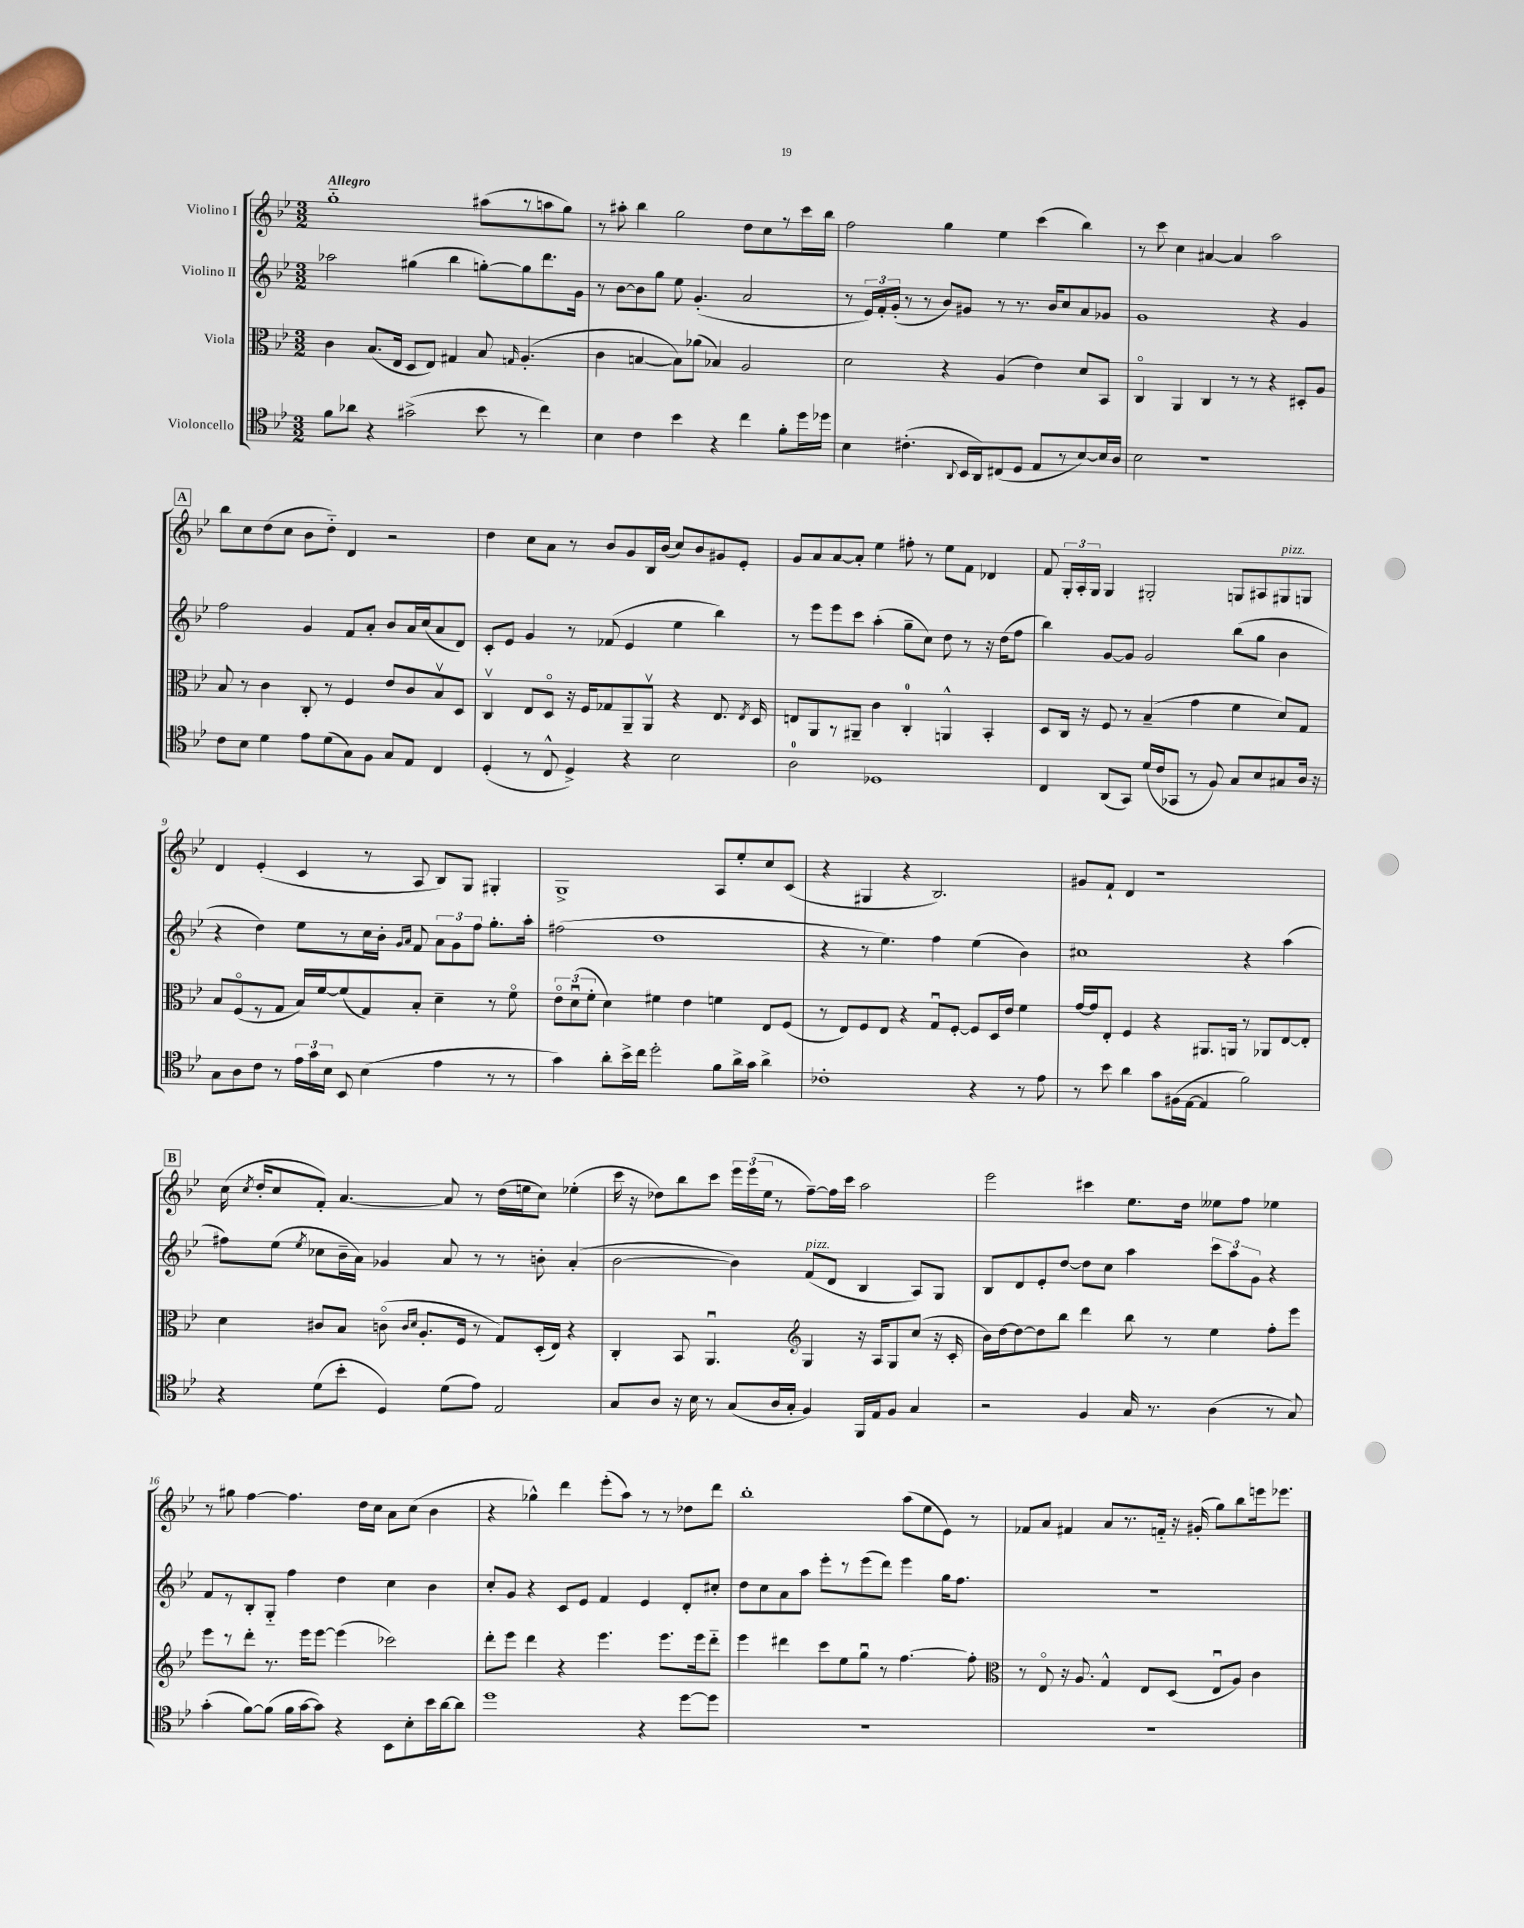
<<
\new StaffGroup <<
\new Staff = "s0" \with { instrumentName = "Violino I" } {
    \clef treble \key bes \major \numericTimeSignature \time 3/2 \tempo "Allegro"
    \autoBeamOff g''1-_ ais''8[( r8 a''8 g''8]) |
    r8 ais''8-. bes''4 g''2 d''8[ c''8 r8 c'''16 bes''16] |
    f''2 g''4 ees''4 c'''4( bes''4) |
    r8 c'''8 c''4 ais'4~ ais'4 a''2 |
    \mark \markup { \box "A" } bes''8[ c''8 d''8( c''8] bes'8[ d''8]-_) d'4 r2 |
    d''4 c''8[ a'8] r8 bes'8[ g'8 bes16 bes'16]( c''8[) bes'8 gis'8 ees'8]-. |
    g'8[ a'8 a'8~ a'8]-. ees''4 fis''8-. r8 ees''8[ f'8] des'4 |
    f'8 \tuplet 3/2 { g16[-. a16-. g16] } g4 gis2-. g8[ ais8 gis8^\markup { \italic "pizz." } g8] |
    d'4 ees'4-.( c'4 r8 a8 bes8[) g8] gis4-. |
    g1-> a8[ ees''8-. c''8 c'8]( |
    r4 gis4 r4 bes2.) |
    gis'8[ f'8]-! d'4 r1 |
    \mark \markup { \box "B" } c''16( \acciaccatura { c''8 } d''16[-. c''8 f'8]-.) a'4.~ a'8 r8 d''16[( e''16 c''8]) ees''4-.( |
    c'''16 r16 des''8[) bes''8 c'''8] \tuplet 3/2 { ees'''16[ ees'''16( ees''16] } r8 f''8[~--) f''16 c'''16] a''2 |
    ees'''2 cis'''4 ees''8.[ d''16] eeses''8[ f''8] ees''4 |
    r8 gis''8 f''4~ f''4. d''16[ c''16] a'8[ c''8]( bes'4 |
    r4 ges''4-^) d'''4 ees'''8[-.( a''8]) r8 r8 des''8[ d'''8] |
    bes''1-. a''8[( ees''8 ees'8]) r8 |
    fes'8[ a'8] fis'4 a'8[ r8. f'16]-_ r16 gis'16-.( g''8[) bes''8 e'''16 ees'''8.] \bar "|." |
}
\new Staff = "s1" \with { instrumentName = "Violino II" } {
    \clef treble \key bes \major \numericTimeSignature \time 3/2
    \autoBeamOff aes''2 gis''4( bes''4 g''8[~-.) g''8 d'''8. g'16] |
    r8 bes'8[~ bes'8 g''8] ees''8 g'4.-.( a'2 |
    r8 \tuplet 3/2 { ees'16[) f'16-. g'16]-.( } r8 r8 bes'8[) gis'8] r8 r8. bes'16[ c''8 a'8 ges'8] |
    g'1 r4 g'4 |
    \mark \markup { \box "A" } f''2 g'4 f'8[ a'8]-. bes'8[ a'16 c''16( a'8 d'8]) |
    c'8[-. ees'8] g'4 r8 fes'8( ees'4 ees''4 bes''4) |
    r8 ees'''8[ ees'''8 c'''8] a''4-.( g''8[-- c''8]) d''8 r8 r16 d''16[( f''8] |
    bes''4) g'8[~ g'8] g'2 bes''8[( g''8] bes'4 |
    r4 d''4) ees''8[ r8 c''16 bes'16]-. \grace { g'16[ a'16] } f'8 \tuplet 3/2 { a'8[ g'8 f''8] } g''8.[-. a''16]-. |
    fis''2( d''1 |
    r4 r8 ees''4.) f''4 ees''4( bes'4) |
    cis''1 r4 a''4( |
    \mark \markup { \box "B" } fis''8[) ees''8]( \acciaccatura { ees''8 } ces''8[ bes'16-- a'16]) ges'4 a'8 r8 r8 b'8-. a'4-.( |
    bes'2~ bes'4) f'8[^\markup { \italic "pizz." }( d'8] bes4 a8[) g8] |
    bes8[ d'8 ees'8-. d''8]~ d''8[ c''8] a''4 \tuplet 3/2 { c'''8[ a''8 g'8] } r4 |
    f'8[ r8 bes8-. g8]-_ f''4 d''4 c''4 bes'4 |
    c''8[-. g'8] r4 c'8[ ees'8] f'4 ees'4 d'8[-. cis''8]-. |
    d''8[ c''8 a'8 a''8] ees'''8[-. r8 ees'''8( d'''8]) ees'''4 g''16[ f''8.] |
    R1. \bar "|." |
}
\new Staff = "s2" \with { instrumentName = "Viola" } {
    \clef alto \key bes \major \numericTimeSignature \time 3/2
    \autoBeamOff c'4 bes8.[( ees16] d8[ ees8]) gis4 bes8 \grace { g16 } a4.-.( |
    c'4 b4~ b8[) aes'8]( bes4) a2 |
    d'2 r4 a4( ees'4) d'8[ bes,8] |
    c4\flageolet a,4 c4 r8 r8 r4 dis8[-. a8] |
    \mark \markup { \box "A" } bes8 r8 c'4 c8-. r8 f4 ees'8[ c'8 bes8\upbow d8] |
    c4\upbow ees8[ d8]\flageolet r16 f16[ ges8 a,8-- a,8]\upbow r4 ees8. \acciaccatura { ees8 } d16 |
    e8[ a,8 r8 ais,8]-- c'4 c4-0-. a,4-^ bes,4-. |
    d8[ c16] r16 f8 r8 bes4--( g'4 f'4 d'8[) g8] |
    bes8[ f8\flageolet( r8 g8] bes16[) f'16~ f'8( g8) bes8]-. d'4-- r8 f'8\flageolet |
    \tuplet 3/2 { ees'8[\flageolet d'8\downbow( f'8]-. } d'4) fis'4 ees'4 f'4 ees8[ f8]( |
    r8 ees8[) f8 ees8] r4 g8[\downbow f8]~-. f8[ d16 ees'16] f'4 |
    g'16[~ g'16 ees8]-. f4 r4 ais,8.[ a,16] r8 aes,8[ ees8~ ees8]-. |
    \mark \markup { \box "B" } d'4 cis'8[ bes8] c'8\flageolet( \grace { c'16[ d'16] } a8.[-. f16] r8 g8[) d16-.( ees16]) r4 |
    c4-. bes,8 a,4.\downbow \clef treble g4 r16 a16[ g8 c''8]( r16 c'16-. |
    bes'16[) d''16~ d''8~ d''8 bes''8] d'''4 bes''8 r8 ees''4 f''8[-. ees'''8] |
    ees'''8[ r8 d'''8]-. r8. ees'''16[ ees'''8]~ ees'''4( ces'''2) |
    d'''8[-. ees'''8] d'''4 r4 ees'''4. ees'''8.[ ees'''16 d'''8]-_ |
    ees'''4 dis'''4 c'''8[ ees''8 g''8]\downbow r8 f''4.~ f''8-. |
    \clef alto r8 ees8\flageolet r16 a8. g4-^ ees8[ d8]( ees8[\downbow a8]) c'4 \bar "|." |
}
\new Staff = "s3" \with { instrumentName = "Violoncello" } {
    \clef tenor \key bes \major \numericTimeSignature \time 3/2
    \autoBeamOff f'8[ aes'8] r4 gis'2->( bes'8 r8 c''4) |
    bes4 c'4 bes'4 r4 c''4 f'8[-. d''16 des''16] |
    bes4 cis'4.-.( \appoggiatura { a,8 } bes,16[ a,16) cis8( d8] ees8[ r8 bes8~) bes16 a16] |
    bes2 r1 |
    \mark \markup { \box "A" } c'8[ bes8] d'4 ees'8[ d'8( g8) f8] g8[ ees8] c4 |
    d4-.( r8 c8-^ d4->) r4 bes2 |
    a2-0 des1 |
    c4 a,8[( g,8]) d'16[( c'16 ges,8] r8 f8) g8[ bes8 gis8 a16] r16 |
    g8[ a8 c'8] r8 \tuplet 3/2 { ees'16[ g'16 bes16] } bes,8 bes4( ees'4 r8 r8 |
    g'4) a'8[-. bes'16-> c''16] d''2-. f'8[ a'16-> g'16] a'4-> |
    ces'1-. r4 r8 ees'8 |
    r8 bes'8 a'4 g'8[ fis16( ees16]~ ees4 f'2) |
    \mark \markup { \box "B" } r4 d'8[( bes'8]-. d4) d'8[( ees'8]) ees2 |
    g8[ a8] r16 bes16 r8 g8[( a16 g16]-. f4) f,16[ ees16 f8] g4 |
    r2 f4 g16 r8. a4( r8 g8) |
    g'4-.( f'8[~) f'8]( f'16[ g'16~ g'8]) r4 bes,8[ bes8-. bes'16 a'16~ a'8] |
    d''1 r4 d''8[~ d''8] |
    R1. |
    R1. \bar "|." |
}
>>
>>
